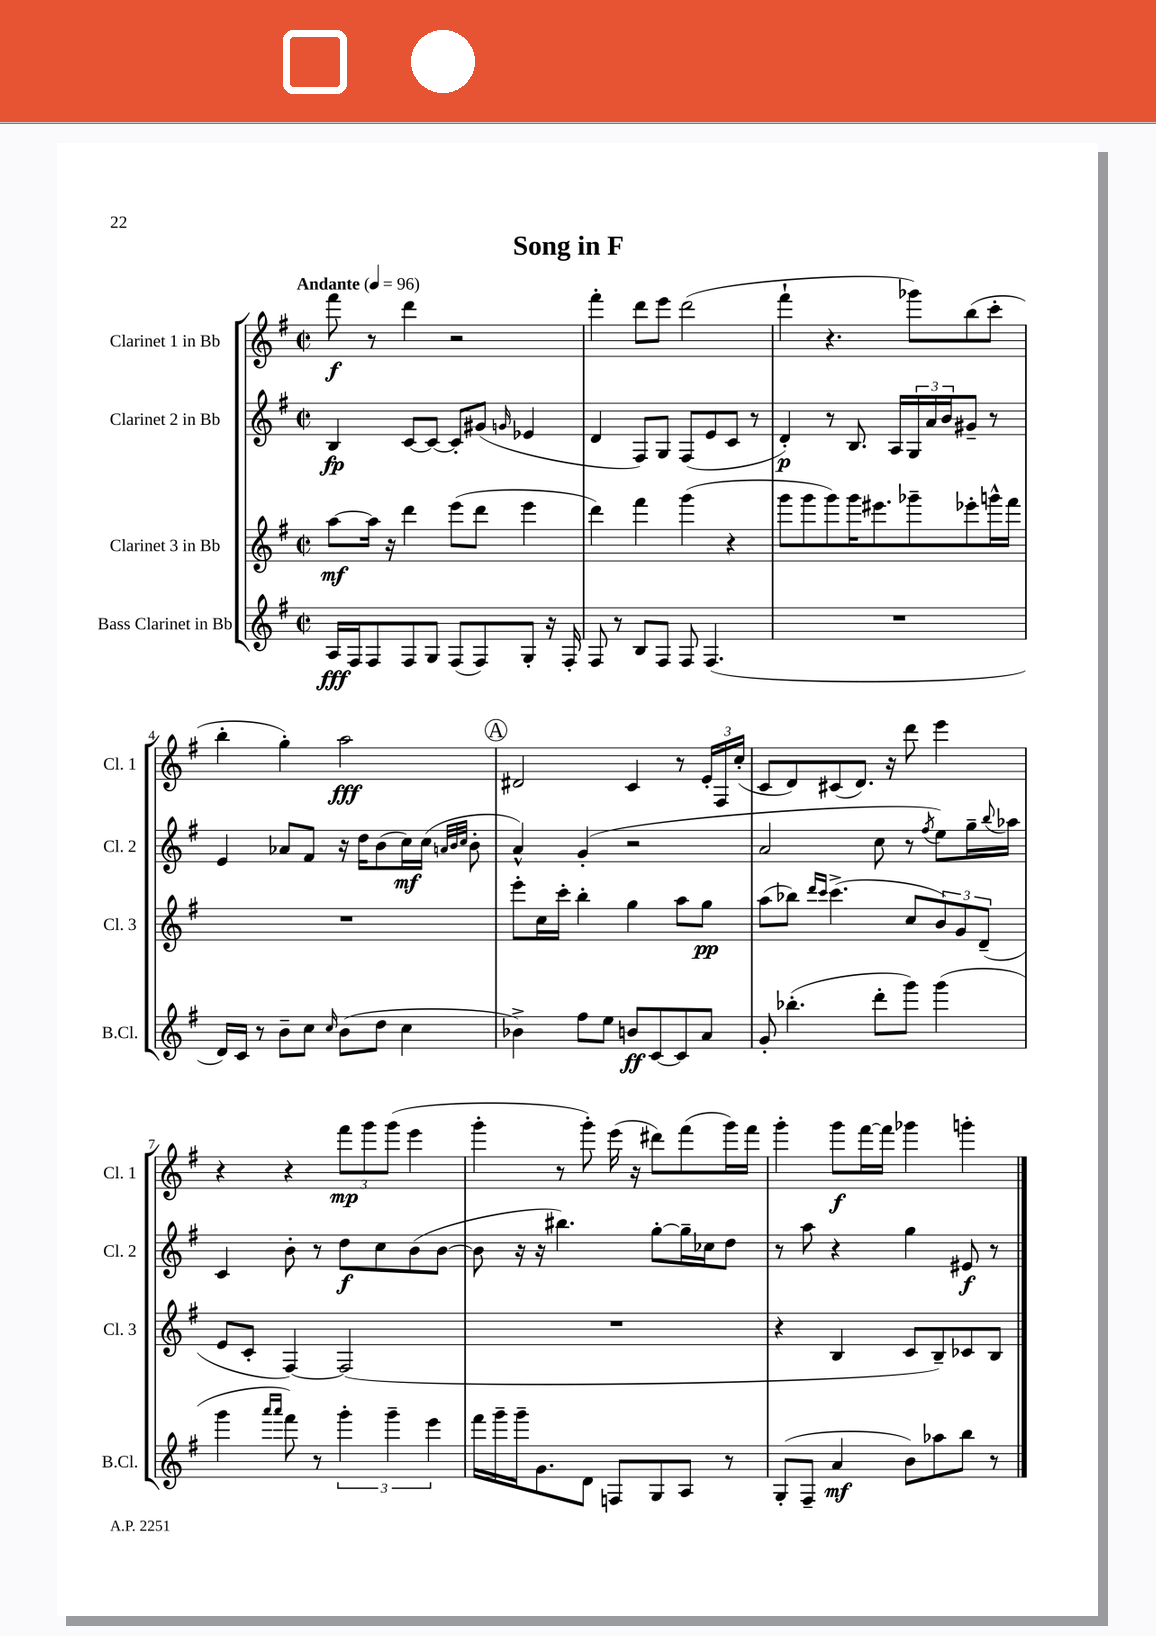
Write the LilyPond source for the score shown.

\header { title = "Song in F" }
<<
\new StaffGroup <<
\new Staff = "s0" \with { instrumentName = "Clarinet 1 in Bb" shortInstrumentName = "Cl. 1" } {
    \clef treble \key g \major \defaultTimeSignature \time 2/2 \tempo "Andante" 4 = 96
    fis'''8\f r8 d'''4 r2 |
    fis'''4-. d'''8 e'''8 d'''2( |
    fis'''4-! r4. ges'''8) b''8( c'''8-. |
    b''4-. g''4-.) a''2\fff |
    \mark \markup { \circle "A" } dis'2 c'4 r8 \tuplet 3/2 { e'16-. fis16 c''16-.( } |
    c'8 d'8) cis'8( d'8.) r16 d'''8 e'''4 |
    r4 r4 \tuplet 3/2 { fis'''8\mp g'''8 g'''8( } e'''4 |
    g'''4-. r8 g'''8-.) e'''16( r16 dis'''8) fis'''8( g'''16) fis'''16 |
    g'''4-. g'''8\f fis'''16~ fis'''16 ges'''4 g'''4-. \bar "|." |
}
\new Staff = "s1" \with { instrumentName = "Clarinet 2 in Bb" shortInstrumentName = "Cl. 2" } {
    \clef treble \key g \major \defaultTimeSignature \time 2/2
    b4\fp c'8~ c'8~ c'8-. gis'8( \grace { g'16 } ees'4 |
    d'4 fis8) g8 fis8( e'8 c'8 r8 |
    d'4-.\p) r8 b8. a16 \tuplet 3/2 { g16 a'16 b'16 } gis'8-- r8 |
    e'4 aes'8 fis'8 r16 d''16 b'8( c''16\mf) c''16( \grace { a'32 b'32 c''32 } b'8-. |
    \mark \markup { \circle "A" } a'4-^) g'4-.( r2 |
    a'2 c''8 r8 \acciaccatura { fis''8 } e''8) g''16-- \appoggiatura { b''8 } aes''16 |
    c'4 b'8-. r8 d''8\f c''8 b'8( b'8~ |
    b'8 r16 r16 bis''4.) g''8~-. g''16-- ces''16 d''8 |
    r8 a''8 r4 g''4 eis'8\f r8 \bar "|." |
}
\new Staff = "s2" \with { instrumentName = "Clarinet 3 in Bb" shortInstrumentName = "Cl. 3" } {
    \clef treble \key g \major \defaultTimeSignature \time 2/2
    a''8~\mf a''16 r16 d'''4 e'''8( d'''8 e'''4 |
    d'''4) fis'''4 g'''4( r4 |
    g'''8 g'''8 g'''8) g'''16 eis'''8. ges'''8-- ees'''8-. g'''16-^ fis'''16 |
    R1 |
    \mark \markup { \circle "A" } e'''8-. c''16 c'''16-. b''4-. g''4 a''8 g''8\pp |
    a''8( bes''8) \grace { d'''16 c'''16 } c'''4.->( c''8 \tuplet 3/2 { b'8) g'8 d'8--( } |
    e'8 c'8-. fis4~) fis2( |
    R1 |
    r4 b4 c'8 b8--) ces'8 b8 \bar "|." |
}
\new Staff = "s3" \with { instrumentName = "Bass Clarinet in Bb" shortInstrumentName = "B.Cl." } {
    \clef treble \key g \major \defaultTimeSignature \time 2/2
    a16\fff fis16 fis8 fis8 g8 fis8( fis8) g8-. r16 fis16-. |
    fis8 r8 b8 fis8 fis8 fis4.( |
    R1 |
    d'16) c'16 r8 b'8-- c''8 \grace { c''16 } b'8( d''8 c''4 |
    \mark \markup { \circle "A" } bes'4->) fis''8 e''8 b'8\ff c'8~ c'8 a'8 |
    g'8-. bes''4.-.( d'''8-. g'''8) g'''4( |
    g'''4 \grace { a'''16 a'''16 } fis'''8) r8 \tuplet 3/2 { g'''4-. g'''4-- e'''4 } |
    fis'''16 g'''16-- g'''16-- g'8. d'8 f8 g8 a8 r8 |
    g8-.( fis8-- a'4\mf b'8) aes''8 b''8 r8 \bar "|." |
}
>>
>>
